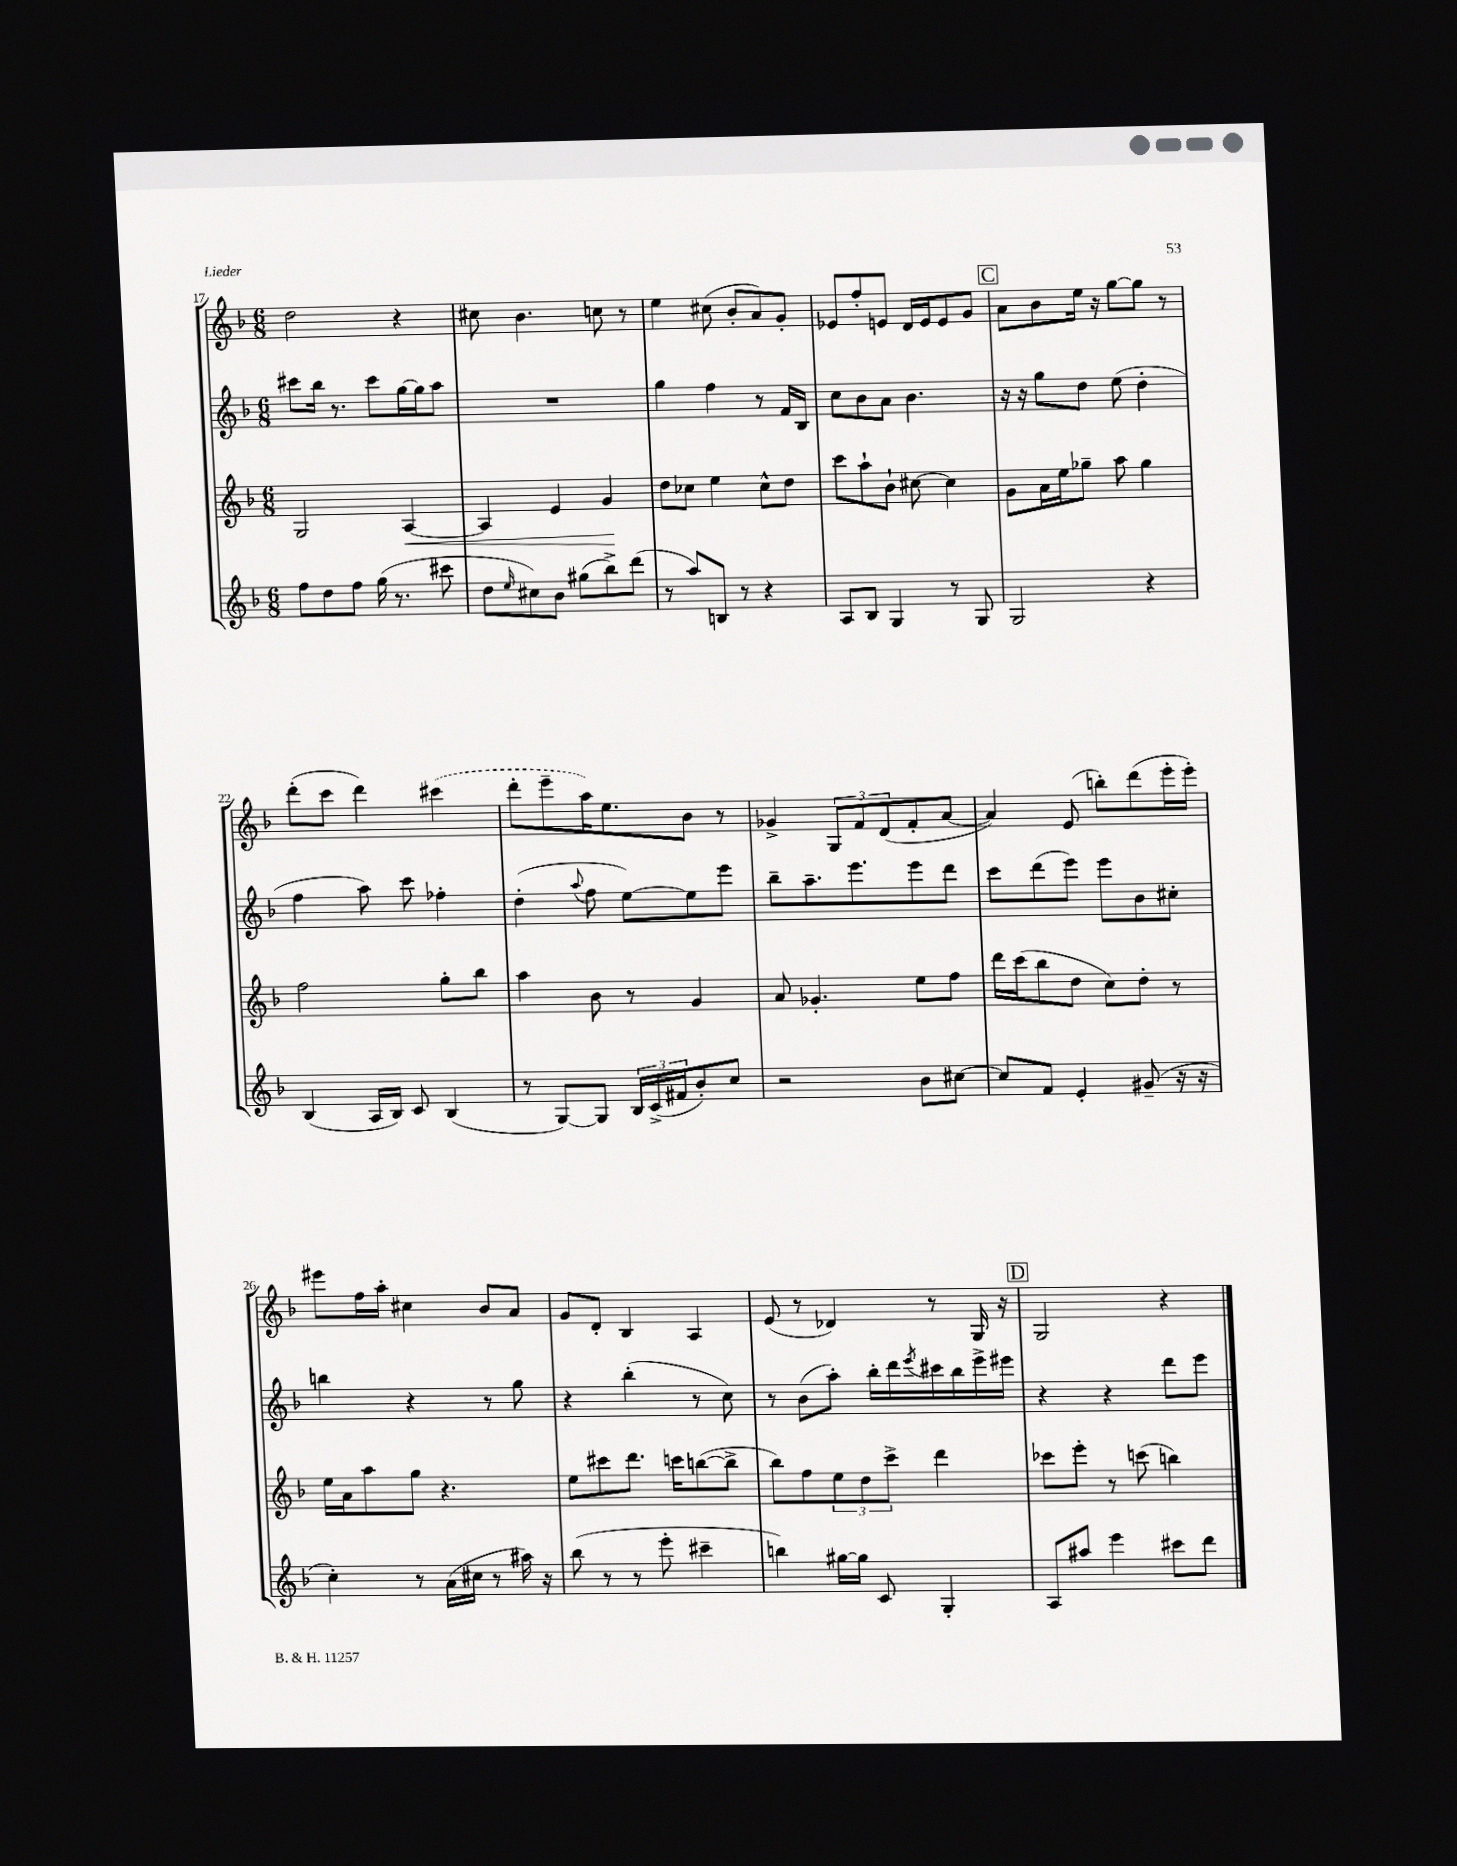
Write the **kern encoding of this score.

**kern	**kern	**kern	**kern
*staff4	*staff3	*staff2	*staff1
*clefG2	*clefG2	*clefG2	*clefG2
*k[b-]	*k[b-]	*k[b-]	*k[b-]
*M6/8	*M6/8	*M6/8	*M6/8
8ff\L	2G/	8ccc#\L	2dd\
8dd\	.	16bb-\Jk	.
.	.	8.r	.
8ff\J	.	.	.
(16gg\	.	8ccc#\L	.
8.r	.	.	.
.	[4A/	[16gg\L	4r
.	.	16gg\]J	.
8ccc#\	.	8aa\J	.
=	=	=	=
8dd\L	4A/]	2.r	8cc#\
16qqee/	.	.	.
8cc#\)	.	.	4.b-\
8b-\J	4e/	.	.
(8gg#\L	.	.	.
8bb-^\)	4g/	.	8cc\
(8ddd\J	.	.	8r
=	=	=	=
8r	8dd\L	4gg\	4ee\
8aa/L)	8cc-\J	.	.
8B/J	4ee\	4ff\	(8cc#\
8r	.	.	8b-'/L
4r	8cc-^^\L	8r	8a/)
.	8dd\J	16f/LL	8g'/J
.	.	16B-/JJ	.
=	=	=	=
8A/L	8ccc\L	8cc\L	8e-/L
8B-/J	8aa`\	8b-\	8ff'/
4G/	8b-`\J	8a\J	8e/J
.	[8cc#\	4.b-\	16d/LL
.	.	.	16e/J
8r	4cc#\]	.	8e/
8G/	.	.	8g/J
=	=	=	=
2G/	8g\L	16r	8a\L
.	.	16r	.
.	16a\L	8gg\L	8b-\
.	16ee\J	.	.
.	8gg-~\J	8dd\J	16ee\Jk
.	.	.	16r
.	8aa\	(8ee\	[8gg\L
4r	4gg-\	4dd'\	8gg\]J
.	.	.	8r
=	=	=	=
(4B-/	2ff\	4ff\	(8ddd'\L
.	.	.	8ccc\J
16A/LL	.	8aa\)	4ddd\)
16B-/JJ)	.	.	.
8c/	.	8ccc\	.
(4B-/	8gg'\L	4ff-'\	(4ccc#\
.	8bb-\J	.	.
=	=	=	=
8r	4aa\	(4dd'\	8ddd'\L
[8G/L)	.	.	8eee~\
.	.	8qqaa/	.
8G/]J	8b-\	8ff\	16aa\K)
.	.	.	8.ee\
24B-/LL	8r	[8ee\L)	.
(24c^/	.	.	.
24f#/J	.	.	.
8b-'/)	4g/	8ee\]	8b-\J
8cc/J	.	8eee\J	8r
=	=	=	=
2r	8a/	8bb-~\L	4g-^/
.	4.g-'/	8.aa~\	.
.	.	.	12G/L
.	.	8.eee\	.
.	.	.	12f/
.	.	.	(12d/
8b-\L	8ee\L	8eee\	8f'/
[8cc#\J	8ff\J	8ddd\J	[8a/J
=	=	=	=
8cc#/]L	16ddd\LL	8ccc\L	4a/])
.	(16ccc\J	.	.
8f/J	8bb-\	(8ddd\	.
4e'/	8dd\J	8eee\J)	(8e/
.	8cc\L)	8eee\L	8bb'\L)
(8g#~/	8dd'\J	8b-\	(8ddd\
16r	8r	8cc#'\J	16eee'\L
16r	.	.	16eee'\JJ)
=	=	=	=
4cc'\)	16ee\LL	4bb\	8eee#\L
.	16a\J	.	.
.	8aa\	.	16ff\L
.	.	.	16aa'\JJ
8r	8gg\J	4r	4cc#\
(16a\LL	4.r	.	.
16cc#\JJ	.	.	.
8r	.	8r	8b-/L
16aa#\)	.	8gg\	8a/J
16r	.	.	.
=	=	=	=
(8bb-\	8ee\L	4r	8g/L
8r	8ccc#\	.	8d'/J
8r	8.ddd\J	(4bb-'\	4B-/
8eee'\	.	.	.
.	16ccc\LK	.	.
4ccc#~\	([8bb\	8r	4A/
.	8bb^\]J	8cc\)	.
=	=	=	=
4bb\)	8bb-\L)	8r	(8e/
.	8ff\	(8b-\L	8r
[16gg#\LL	12ee\	8aa'\J)	4d-/)
16gg#\]JJ	.	.	.
.	12dd\	.	.
8c/	.	16bb-'\LL	.
.	12ccc^\J	.	.
.	.	16ddd\	.
.	.	8qeee/	.
4G'/	4ddd\	16ccc#\	8r
.	.	16bb-\	.
.	.	16eee^\	16G/
.	.	16eee#\JJ	16r
=	=	=	=
8A/L	8ccc-\L	4r	2G/
8aa#/J	8eee'\J	.	.
4eee\	8r	4r	.
.	(8ccc\	.	.
8ccc#\L	4bb\)	8ddd\L	4r
8ddd\J	.	8eee\J	.
==	==	==	==
*-	*-	*-	*-
